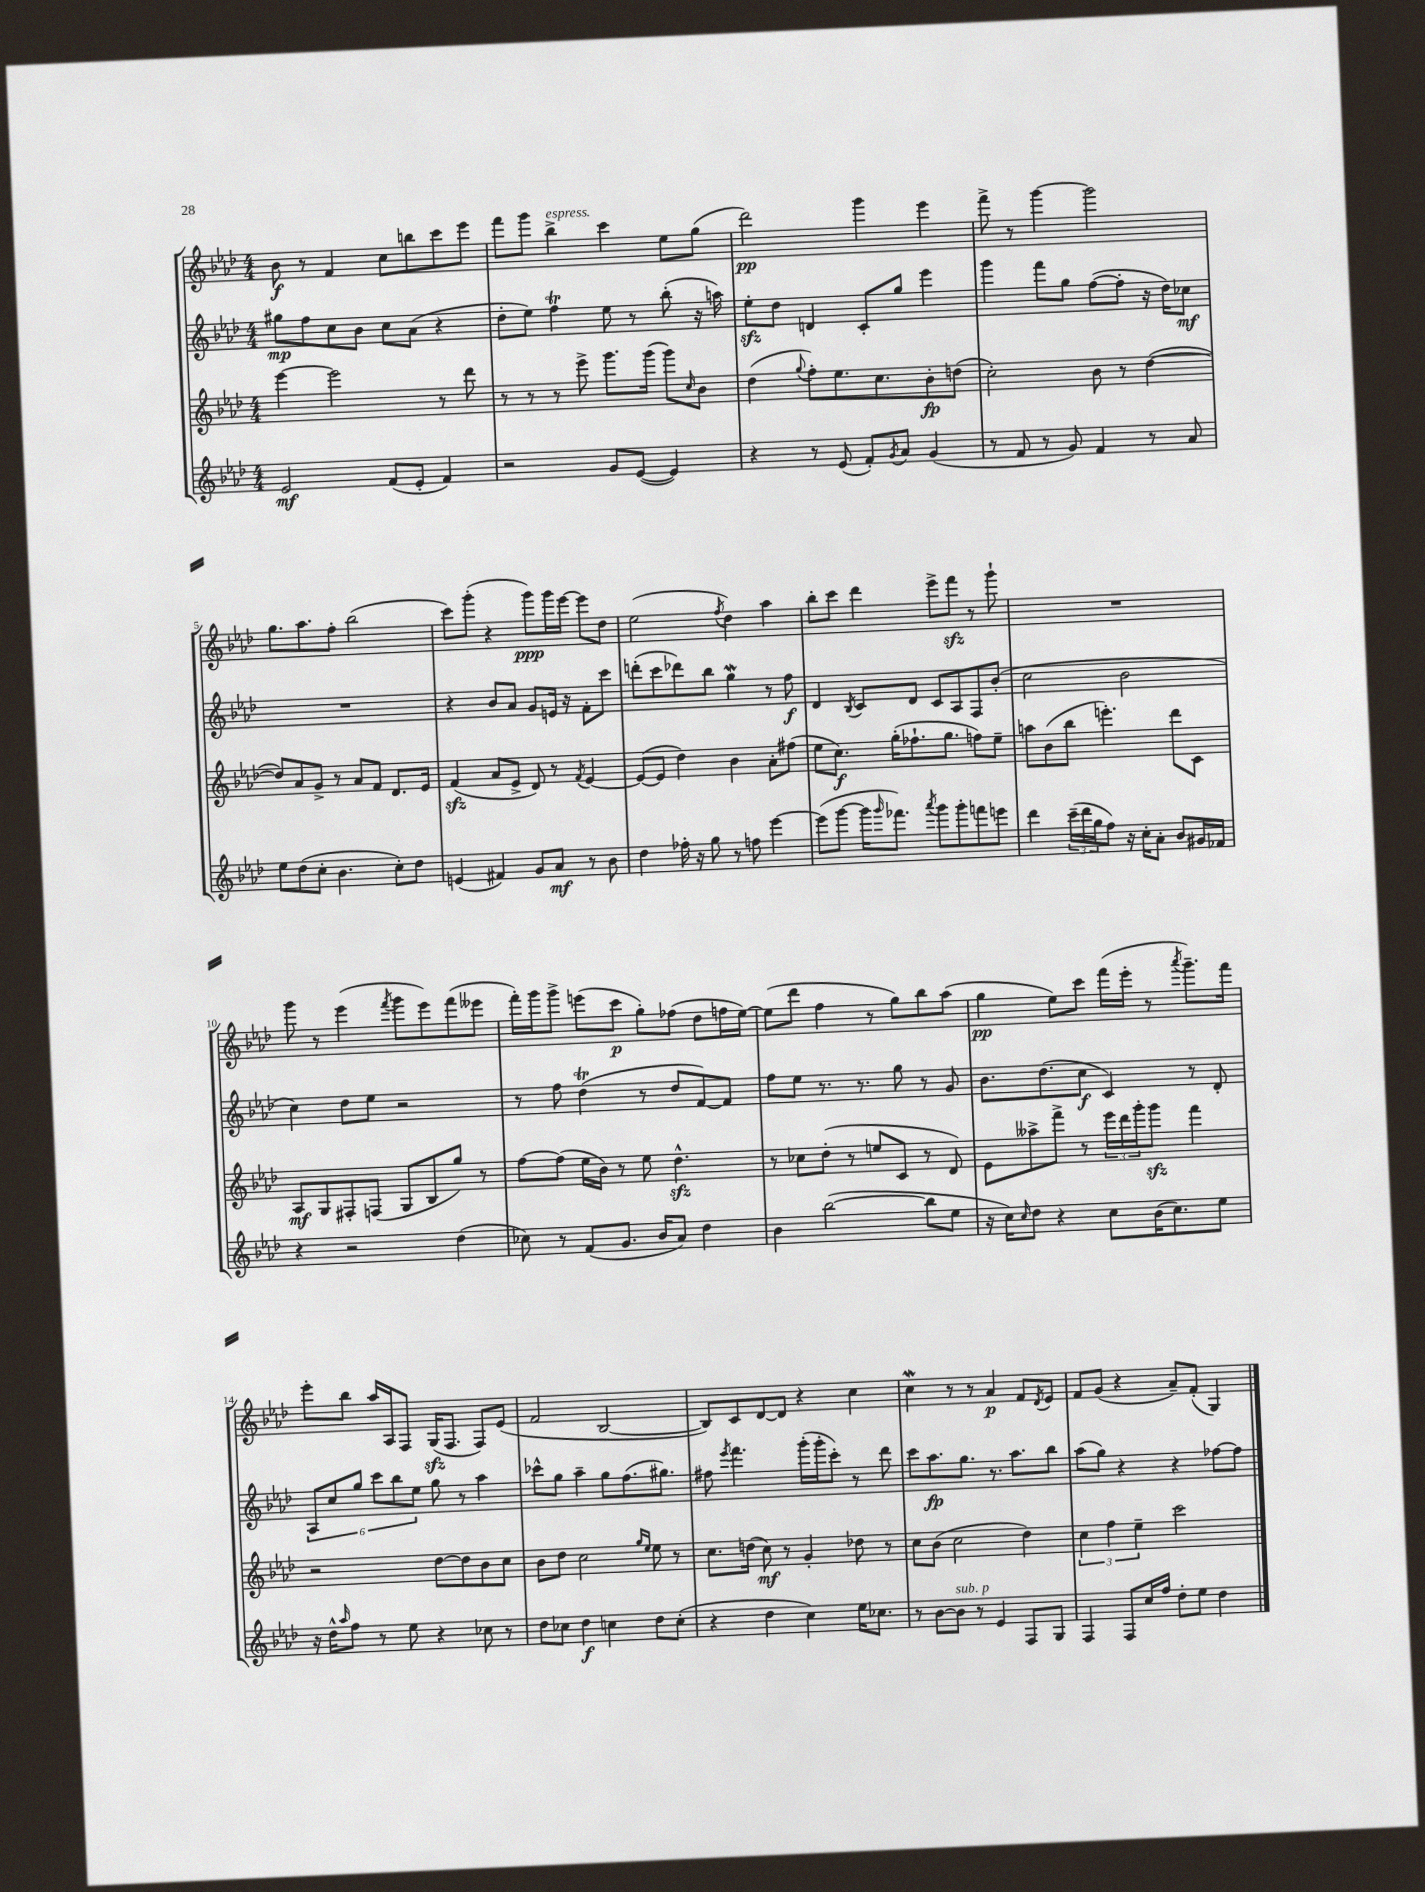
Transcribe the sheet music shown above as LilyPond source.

<<
\new StaffGroup <<
\new Staff = "s0" {
    \clef treble \key aes \major \numericTimeSignature \time 4/4
    bes'8\f r8 f'4 c''8 b''8 c'''8 ees'''8 |
    f'''8 g'''8 bes''4->^\markup { \italic "espress." } c'''4 ees''8 g''8( |
    des'''2\pp) g'''4 ees'''4 |
    f'''8-> r8 g'''4~ g'''2 |
    g''8. aes''8. f''8-. bes''2( |
    c'''8) g'''8-.( r4 g'''8\ppp) g'''16 ees'''16~ ees'''8 des''8 |
    ees''2( \acciaccatura { f''8 } des''4) aes''4 |
    bes''8-. c'''8 des'''4 ees'''8-> f'''8\sfz r8 g'''8-! |
    R1 |
    g'''8 r8 ees'''4( \acciaccatura { f'''8 } g'''8 ees'''8) f'''8( eeses'''8 |
    f'''16-.) g'''16 g'''8-> e'''8( c'''8\p g''8-.) fes''8( des''8 f''16 ees''16~) |
    ees''8( des'''8 f''4 r8 g''8) bes''8 aes''8( |
    g''4\pp ees''8) c'''8 f'''16( ees'''16-. r8 \acciaccatura { aes'''8 } g'''8.--) f'''16 |
    ees'''8-. bes''8 aes''16 aes16 f8 g16\sfz( f8. f8) ees'8( |
    f'2 bes2~ |
    bes8) c'8 des'8~ des'8 r4 c''4 |
    c''4\mordent r8 r8 aes'4\p f'8 \acciaccatura { des'8 } ees'8 |
    f'8 g'8( r4 aes'8--) f'8-.( g4) \bar "|." |
}
\new Staff = "s1" {
    \clef treble \key aes \major \numericTimeSignature \time 4/4
    gis''8\mp f''8 c''8 bes'8 c''8 aes'8( r4 |
    des''8-. ees''8) f''4\trill ees''8 r8 bes''8-.( r16 a''16) |
    ees''8-.\sfz des''8 d'4 c'8-. g''8 ees'''4 |
    g'''4 f'''8 g''8 f''8~( f''8-. r16 des''16) ces''8\mf |
    R1 |
    r4 bes'8 aes'8 g'8 e'16 r16 f'8-. c'''8 |
    d'''8-.( c'''8 des'''8) bes''8 g''4\mordent r8 f''8\f |
    des'4 \acciaccatura { bes8 } c'8 des'8 c'8 aes8 f8 bes'8-.( |
    c''2 bes'2 |
    c''4) des''8 ees''8 r2 |
    r8 f''8 des''4\trill( r8 des''8 f'8~) f'8 |
    f''8 ees''8 r8. r8. g''8 r8 g'8 |
    bes'8. des''8.( c''8\f c'4) r8 des'8-. |
    \tuplet 6/4 { aes8 c''8 g''8 c'''8 bes''8 ees''8 } g''8 r8 aes''4 |
    ces'''8-^ g''8 aes''4-- g''8 f''8.( gis''8.) |
    fis''8 \acciaccatura { ees'''8 } f'''4. g'''16-.( g'''16-. c'''8-.) r8 des'''8 |
    c'''8 aes''8.\fp g''8. r8. aes''8. bes''8 |
    aes''8( g''8) r4 r4 fes''8~ fes''8 \bar "|." |
}
\new Staff = "s2" {
    \clef treble \key aes \major \numericTimeSignature \time 4/4
    ees'''4~ ees'''2 r8 des'''8 |
    r8 r8 r8 ees'''8-> g'''8. g'''16( g'''8) \grace { c''16 } bes'8 |
    des''4( \appoggiatura { g''8 } f''8-.) ees''8. c''8. bes'8-.\fp d''8( |
    c''2-.) bes'8 r8 des''4~( |
    des''8) aes'8 g'8-> r8 aes'8 f'8 des'8. ees'16 |
    f'4\sfz( aes'8 ees'8-> des'8) r8 \acciaccatura { f'8 } ees'4~ |
    ees'8~( ees'8 des''4) bes'4 aes'8-. fis''8( |
    ees''8 c''8.\f) g''16-.( fes''8.-! g''8. f''8) ees''8-- |
    a''8 bes'8( bes''8 e'''4.-.) des'''8 c'8 |
    aes8\mf g8 fis8-. f8( g8 bes8 g''8) r8 |
    f''8~ f''8( ees''16 bes'16) r8 ees''8 des''4.-^\sfz |
    r8 ces''8 des''8-.( r8 e''8 c'8 r8 des'8) |
    ees'8 aeses''8-> f'''8-> r8 \tuplet 3/2 { ees'''16 des'''16 g'''16-. } g'''8\sfz f'''4 |
    r2 des''8~ des''8 bes'8 c''8 |
    bes'8 des''8 c''2 \grace { g''16 ees''16 } ees''8 r8 |
    c''8. d''16( c''8\mf) r8 g'4-. des''8 r8 |
    c''8 bes'8( c''2 des''4) |
    \tuplet 3/2 { c''4 f''4 ees''4-- } c'''2 \bar "|." |
}
\new Staff = "s3" {
    \clef treble \key aes \major \numericTimeSignature \time 4/4
    ees'2\mf f'8( ees'8-. f'4) |
    r2 g'8 ees'8~( ees'4) |
    r4 r8 ees'8( f'8-.) \acciaccatura { g'8 } aes'8 g'4( |
    r8 f'8 r8 g'8) f'4 r8 aes'8 |
    ees''8 des''8( c''8-. bes'4. c''8-.) des''8 |
    e'4( fis'4) g'8 aes'8\mf r8 bes'8 |
    des''4 fes''16-. r16 g''8 r8 f''8 ees'''4~ |
    ees'''8( g'''8~ g'''16 \grace { g'''16 } fes'''8.) \acciaccatura { aes'''8 } g'''8 g'''8-. f'''8 e'''8 |
    des'''4 \tuplet 3/2 { c'''16--( des'''16 g''16 } f''8) r16 c''16-. aes'8-. bes'8 gis'16 fes'16 |
    r4 r2 des''4( |
    ces''8) r8 f'8( g'8. bes'16 aes'8) des''4 |
    bes'4 bes''2~( bes''8 ees''8 |
    r16 c''16) \grace { c''16 } des''8 r4 c''8 bes'16( c''8.) ees''8 |
    r16 des''16-^ \grace { aes''16 } f''8 r8 ees''8 r4 ces''8 r8 |
    des''8 ces''8 des''4\f c''4 des''8 c''8-.( |
    r4 des''4 c''4) ees''16 ces''8. |
    r8 bes'8~ bes'8^\markup { \italic "sub. p" } r8 ees'4 f8 g8 |
    f4 f8 c''16 f''16 des''8-. ees''8 des''4 \bar "|." |
}
>>
>>
